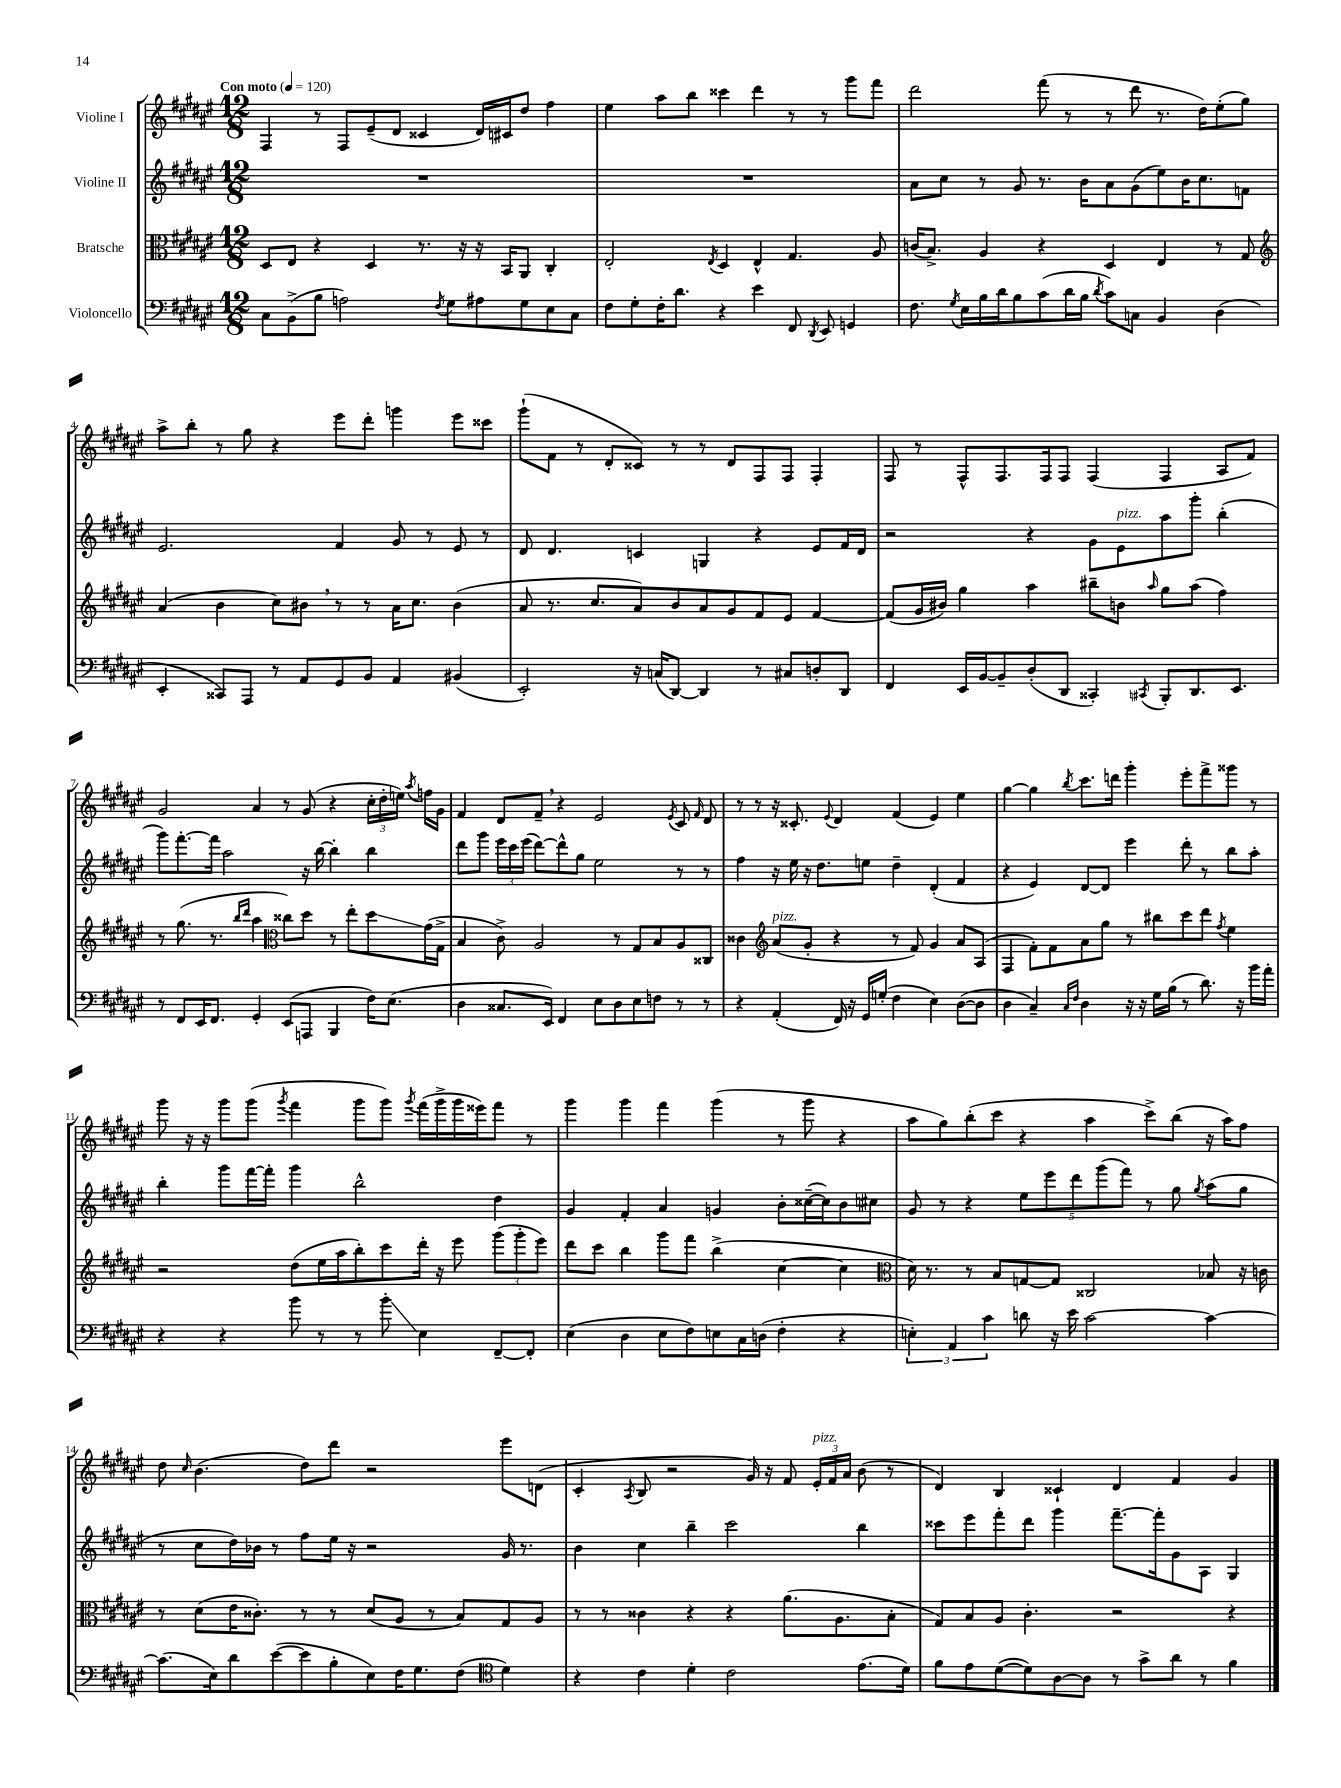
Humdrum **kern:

**kern	**kern	**kern	**kern
*staff4	*staff3	*staff2	*staff1
*clefF4	*clefC3	*clefG2	*clefG2
*k[f#c#g#d#a#e#]	*k[f#c#g#d#a#e#]	*k[f#c#g#d#a#e#]	*k[f#c#g#d#a#e#]
*M12/8	*M12/8	*M12/8	*M12/8
*MM120	*MM120	*MM120	*MM120
8C#	8D#	1.r	4F#
(8BB^	8E#	.	.
8B	4r	.	8r
2A)	.	.	8F#
.	4D#	.	(8e#~
.	.	.	8d#
.	8.r	.	4c##
8qF#	.	.	.
8G#	.	.	.
.	16r	.	.
8A#	16r	.	16d#)
.	16BB	.	16c#
8G#	8AA#	.	8dd#
8E#	4C#'	.	4ff#
8C#	.	.	.
=	=	=	=
8F#	2E#'	1.r	4ee#
8G#'	.	.	.
16F#'	.	.	8aa#
8.d#	.	.	.
.	.	.	8bb
.	8qE#	.	.
4r	4D#	.	4ccc##
4e#	4E#^^	.	4ddd#
8FF#	4.G#	.	8r
8qDD#	.	.	.
8EE#	.	.	8r
4GG	.	.	8ggg#
.	8A#	.	8fff#
=	=	=	=
8.F#	(16c	8a#	2ddd#
.	8.B^)	.	.
.	.	8cc#	.
8qG#	.	.	.
16E#	.	.	.
16B	4A#	8r	.
16d#	.	.	.
8B	.	8g#	.
(8c#	4r	8.r	(8fff#
16d#	.	.	8r
16B	.	16b	.
8qd#	.	.	.
8c#)	4D#	8a#	8r
8C	.	(8g#	8ddd#
4BB	4E#	8ee#)	8.r
.	.	16b	.
.	.	8.cc#	16dd#)
(4D#	8r	.	(8ee#'
.	8G#	8f	8gg#)
=	=	=	=
*	*clefG2	*	*
4EE#'	(4a#	2.e#	8aa#^
.	.	.	8bb'
8CC##)	4b	.	8r
8AAA#	.	.	8gg#
8r	8cc#)	.	4r
8AA#	8b#	.	.
8GG#	8r	4f#	8eee#
8BB	8r	.	8ddd#'
4AA#	16a#	8g#	4ggg
.	8.cc#	.	.
.	.	8r	.
(4BB#	(4b#	8e#	8eee#
.	.	8r	8ccc##
=	=	=	=
2EE#')	8a#	8d#	(8ggg#`
.	8.r	4.d#	8f#
.	.	.	8r
.	8.cc#	.	.
.	.	.	8d#'
16r	8a#)	4c	8c##)
(16C	.	.	.
[8DD#)	8b	.	8r
4DD#]	8a#	4G	8r
.	8g#	.	8d#
8r	8f#	4r	8F#
8C#	8e#	.	8F#
8D'	[4f#	8e#	4F#'
8DD#	.	16f#	.
.	.	16d#	.
=	=	=	=
4FF#	(8f#]	2r	8F#
.	16g#	.	8r
.	16b#)	.	.
16EE#	4gg#	.	8F#^^
[16BB	.	.	.
8BB~]	.	.	8.F#
(8D#'	4aa#	4r	.
.	.	.	16F#
8DD#	.	.	8F#
4CC##')	8bb#~	8g#	(4F#
.	8b	8e#	.
8qCC#	16qqaa#	.	.
8BBB'	8gg#	8aa#	4F#
8.DD#	(8aa#	8ggg#'	.
.	4ff#)	(4bb'	8A#
8.EE#	.	.	.
.	.	.	8f#)
=	=	=	=
8r	8r	8ggg#)	2g#
8FF#	(8.gg#	[8.fff#'	.
16EE#	.	.	.
8.FF#	8.r	16fff#]	.
.	.	2aa#	.
.	16qqbb	.	.
.	16qqddd#	.	.
4GG#'	4aa#	.	4a#
*	*clefC3	*	*
(8EE#	8cc##)	.	8r
8AAA	8dd#	16r	(8g#
.	.	[16bb	.
4BBB	8r	4bb']	4r
.	8ee#'	.	.
16F#)	8dd#	4bb	24cc#'
.	.	.	24dd#'
(8.E#	.	.	.
.	.	.	24ee)
.	.	.	8qaa#
.	(16g#	.	16ff
.	16G#^	.	16g#
=	=	=	=
4D#	4B	8ddd#	4f#
.	.	8ggg#	.
8.C##	8c#^)	24eee#	8d#
.	.	24ccc#	.
.	.	(24eee#	.
.	2A#	[8ddd#)	8f#~
16EE#)	.	.	.
4FF#	.	8ddd#^^]	4r
.	.	8gg#	.
8E#	.	2ee#	2e#
8D#	8r	.	.
8E#	8G#	.	.
8F	8B	.	.
.	.	.	8qe#
8r	8A#	8r	8c#
.	.	.	16qqf#
8r	8C##	8r	8d#
=	=	=	=
4r	4c##	4ff#	8r
.	.	.	8r
*	*clefG2	*	*
(4AA#'	(8a#	16r	16r
.	.	16ee#	8.c##'
.	8g#'	16r	.
.	.	8.dd#	.
.	.	.	8qqe#
16FF#)	4r	.	4d#
16r	.	.	.
16GG#	.	8ee	.
(16G'	.	.	.
4F#	8r	4dd#~	(4f#
.	8f#)	.	.
4E#)	4g#	(4d#'	4e#)
([8D#	8a#	4f#	4ee#
8D#]	(8A#	.	.
=	=	=	=
4D#	4F#	4r	[4gg#
4C#~)	8f#')	4e#)	4gg#]
.	8f#	.	.
16qqC#	.	.	.
16qqF#	.	.	8qbb
4D#	8a#	[8d#	8.ccc#
.	8gg#	8d#]	.
.	.	.	16ddd
16r	8r	4eee#	4ggg#'
16r	.	.	.
16G#	8bb#	.	.
(16B	.	.	.
8r	8ccc#	8ddd#'	8eee#'
8.d#)	8ddd#	8r	8fff#^
.	8qff#	.	.
.	4ee#	8bb	8ggg##
16r	.	.	.
16b	.	8aa#'	8r
16a#'	.	.	.
=	=	=	=
4r	2r	4bb'	8ggg#
.	.	.	16r
.	.	.	16r
4r	.	8ggg#	8ggg#
.	.	[16fff#	(8ggg#
.	.	16fff#']	.
.	.	.	8qggg#
8b	(8dd#	4ggg#	4fff#
8r	16ee#	.	.
.	16aa#	.	.
8r	8bb')	2bb^^	8ggg#
8b'	8ccc#	.	8ggg#)
.	.	.	8qggg#
4E#	16ddd#'	.	(16fff#
.	16r	.	16ggg#^
.	8eee#	.	16ggg#
.	.	.	16eee##)
[8FF#~	(12ggg#	4dd#	8fff#
.	12ggg#'	.	.
8FF#']	.	.	8r
.	12eee#)	.	.
=	=	=	=
(4E#	8ddd#	4g#	4ggg#
.	8ccc#	.	.
4D#	4bb	4f#'	4ggg#
8E#	8ggg#	4a#	4fff#
8F#)	8fff#	.	.
8E	(4bb^	4g	(4ggg#
16C#	.	.	.
(16D	.	.	.
4F#'	[4cc#	8b'	8r
.	.	([16cc##~	8ggg#
.	.	16cc##])	.
4r	4cc#]	8b	4r
.	.	8cc#	.
=	=	=	=
*	*clefC3	*	*
6E')	16d#)	8g#	8aa#
.	8.r	.	.
.	.	8r	8gg#)
6AA#	.	.	.
.	8r	4r	(8bb'
6c#	.	.	.
.	8B	.	8ccc#
8d	[8G	10ee#	4r
.	.	10eee#	.
16r	8G]	.	.
16e#	.	.	.
.	.	10ddd#	.
[2c#	2C##	.	4aa#
.	.	(10ggg#	.
.	.	10fff#)	.
.	.	8r	8ccc#^)
.	.	8gg#	(8bb
.	.	8qgg#	.
4c#_	8B-	(8aa#	16r
.	.	.	16aa#)
.	16r	8gg#	8ff#
.	16c	.	.
=	=	=	=
(8.c#]	8r	8r	8dd#
.	.	.	16qqcc#
.	(8d#	8cc#	(4.b
16E#)	.	.	.
8d#	16e#	16dd#)	.
.	8.c##')	16b-	.
([8e#	.	8r	.
8e#]	8r	8ff#	8dd#)
8B'	8r	16ee#	8ddd#
.	.	16r	.
8E#)	(8d#	2r	2r
16F#	8A#	.	.
8.G#	.	.	.
.	8r	.	.
(8F#	8B)	.	.
*clefC4	*	*	*
4d#)	8G#	16g#	8eee#
.	.	8.r	.
.	8A#	.	(8d
=	=	=	=
4r	8r	4b	4c#'
.	8r	.	.
.	.	.	8qA#
4c#	4c##	4cc#	8B
.	.	.	2r
4d#'	4r	4bb~	.
2c#	4r	2ccc#	.
.	.	.	16g#)
.	.	.	16r
.	(8.a#	.	8f#
.	.	.	24e#'
.	.	.	24f#
.	8.A#	.	.
.	.	.	24a#
(8.e#	.	4bb	(8b
.	8B'	.	8r
16d#)	.	.	.
=	=	=	=
8f#	8G#)	8ccc##	4d#)
8e#	8B	8eee#	.
([8d#	8A#	8fff#'	4B
8d#])	4.c#'	8ddd#	.
[8A#	.	4ggg#	4c##`
8A#]	.	.	.
8r	2r	[8.fff#~	4d#
8g#^	.	.	.
.	.	16fff#']	.
8a#	.	8g#	4f#
8r	.	8A#	.
4f#	4r	4G#	4g#
==	==	==	==
*-	*-	*-	*-
